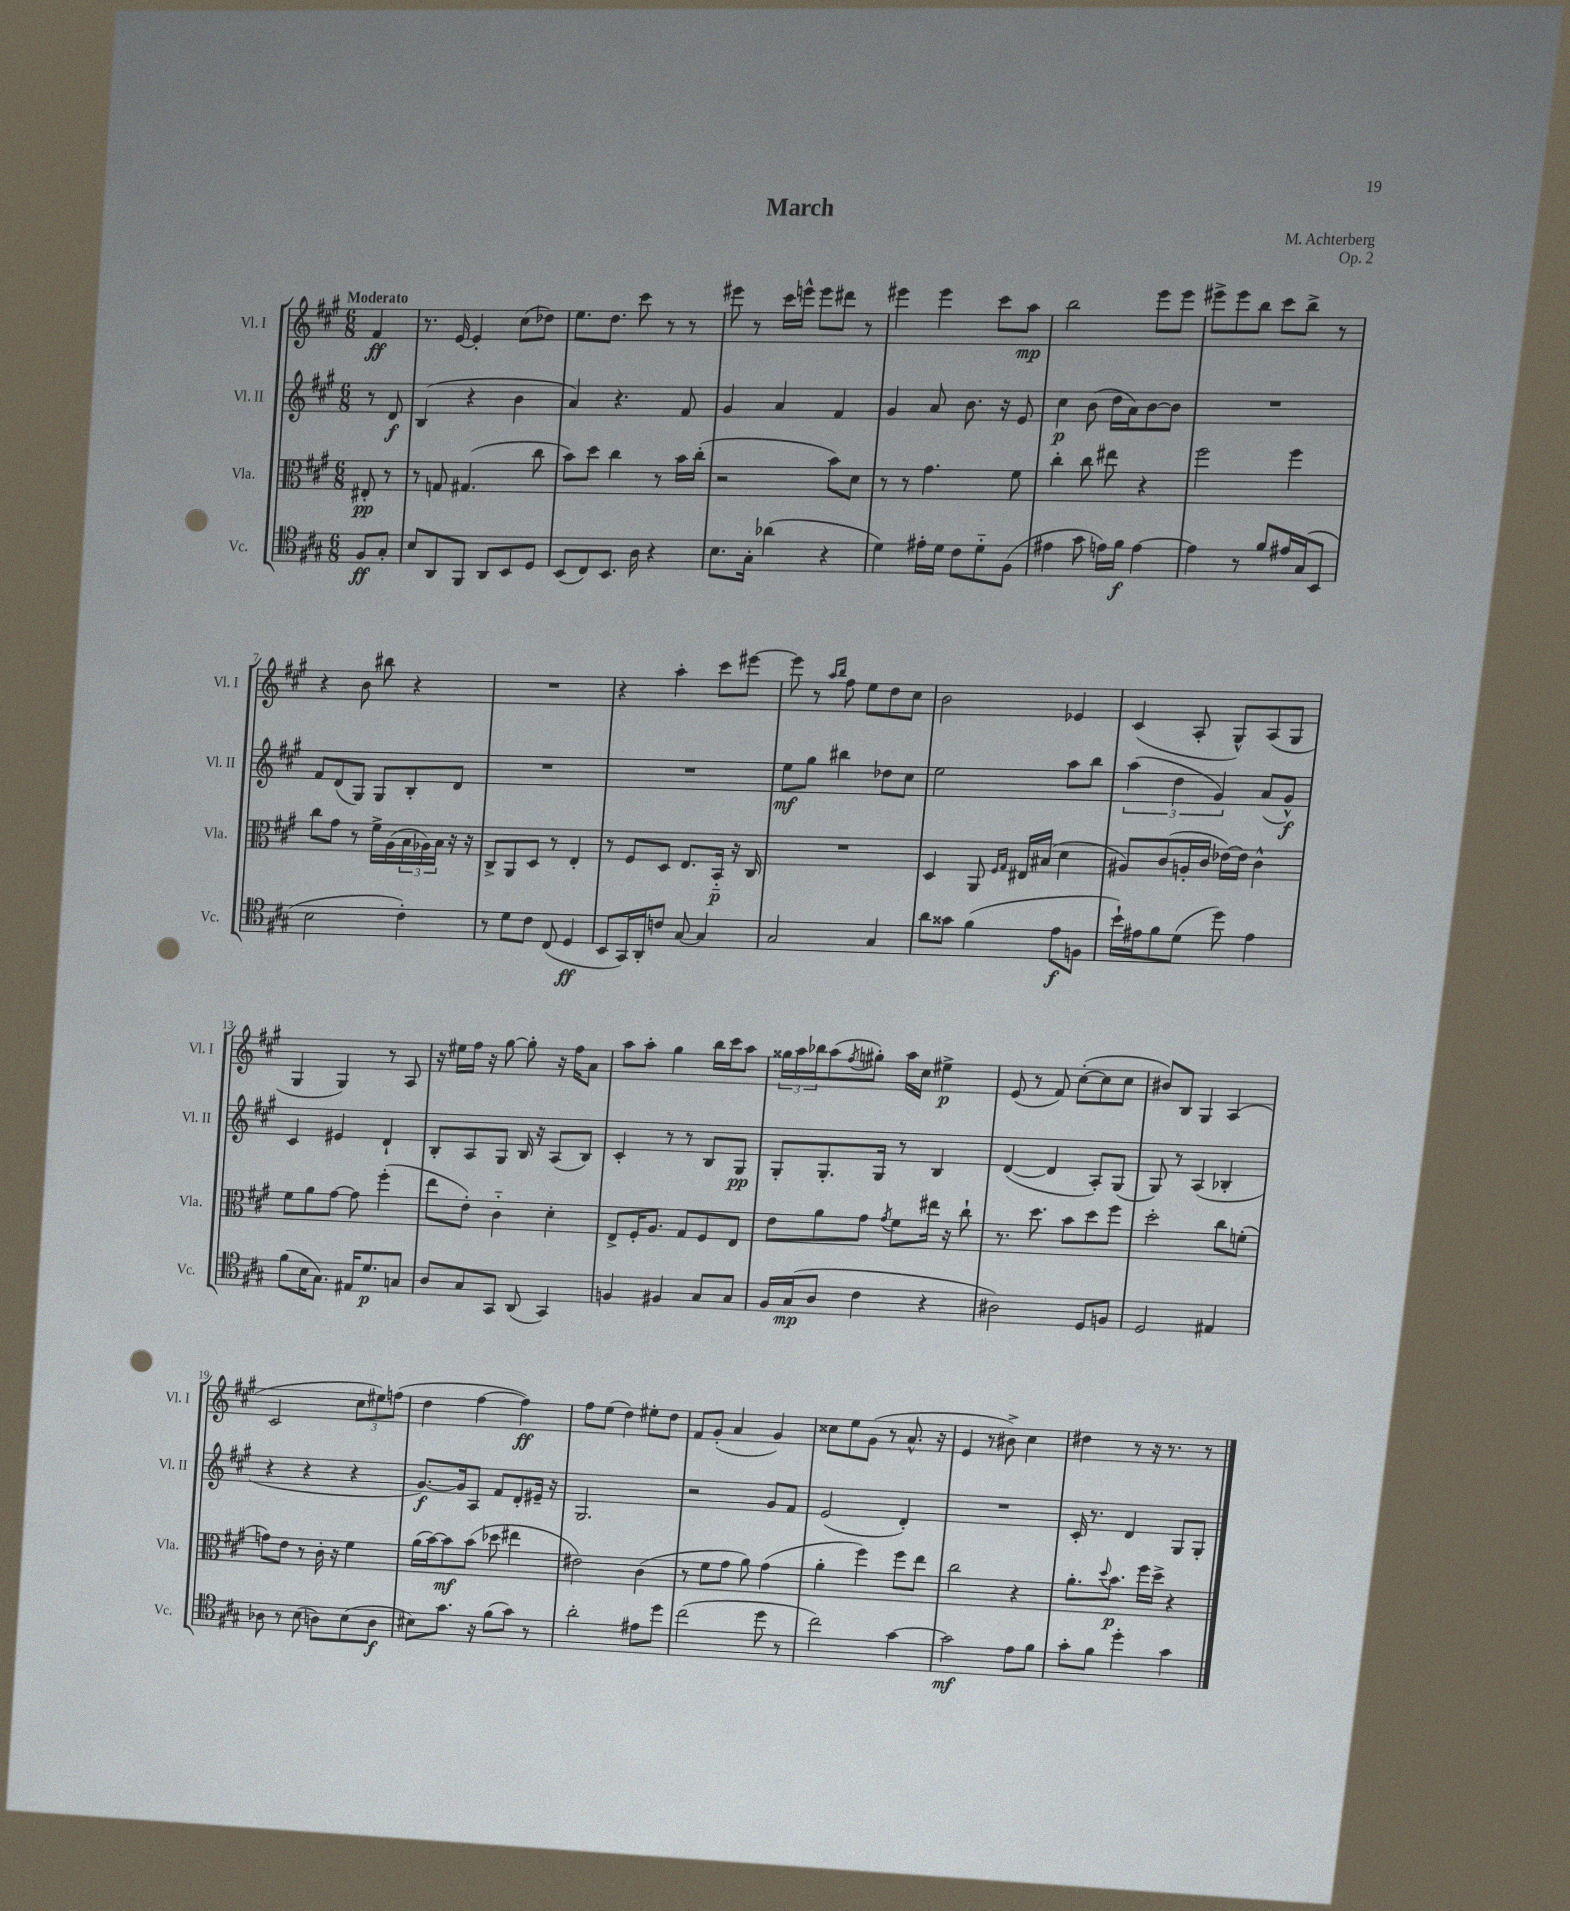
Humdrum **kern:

**kern	**dynam	**kern	**dynam	**kern	**dynam	**kern	**dynam
*part4	*part4	*part3	*part3	*part2	*part2	*part1	*part1
*staff4	*staff4	*staff3	*staff3	*staff2	*staff2	*staff1	*staff1
*I"Vc.	*	*I"Vla.	*	*I"Vl. II	*	*I"Vl. I	*
*I'Vc.	*	*I'Vla.	*	*I'Vl. II	*	*I'Vl. I	*
*clefC4	*	*clefC3	*	*clefG2	*	*clefG2	*
*k[f#c#g#]	*	*k[f#c#g#]	*	*k[f#c#g#]	*	*k[f#c#g#]	*
*M6/8	*	*M6/8	*	*M6/8	*	*M6/8	*
=	=	=	=	=	=	=	=
!	!	!	!	!	!	!LO:TX:a:B:t=Moderato	!
8F#/L	ff	8E#X'/	pp	8r	.	4f#/	ff
8G#'/J	.	8r	.	8d/	f	.	.
=1	=1	=1	=1	=1	=1	=1	=1
8B/L	.	8r	.	(4B/	.	8.r	.
8AA/	.	8Gn/	.	.	.	.	.
.	.	.	.	.	.	[16e/	.
8FF#/J	.	(4.G#X/	.	4r	.	4e'/]	.
8AA/L	.	.	.	.	.	.	.
8BB/	.	.	.	4b\	.	(8cc#\L	.
8D/J	.	8cc#\	.	.	.	8dd-X\J)	.
=2	=2	=2	=2	=2	=2	=2	=2
(8BB/L	.	8b\L)	.	4a/)	.	8.ee\L	.
8C#/)	.	8dd\J	.	.	.	.	.
.	.	.	.	.	.	8.dd\J	.
8.BB/J	.	4cc#\	.	4.r	.	.	.
.	.	.	.	.	.	8ccc#\	.
16A\	.	.	.	.	.	.	.
4r	.	8r	.	.	.	8r	.
.	.	16b\LL	.	8f#/	.	8r	.
.	.	(16cc#'\JJ	.	.	.	.	.
=3	=3	=3	=3	=3	=3	=3	=3
8.B\L	.	2r	.	4g#/	.	8eee#X\	.
.	.	.	.	.	.	8r	.
16G#'\Jk	.	.	.	.	.	.	.
(4a-X\	.	.	.	4a/	.	16ccc#\LL	.
.	.	.	.	.	.	16eeen^^\JJ	.
.	.	.	.	.	.	8eee\L	.
4r	.	8b\L)	.	4f#/	.	8ddd#X\J	.
.	.	8d\J	.	.	.	8r	.
=4	=4	=4	=4	=4	=4	=4	=4
4d\)	.	8r	.	4g#/	.	4eee#X\	.
.	.	8r	.	.	.	.	.
16e#X'\LL	.	4.g#\	.	8a/	.	4eee#\	.
16d\JJ	.	.	.	.	.	.	.
8c#\L	.	.	.	8.b\	.	.	.
8d\	.	.	.	.	.	8ccc#\L	.
.	.	.	.	16r	.	.	.
(8F#\J	.	8f#\	.	8e/	.	8aa\J	mp
=5	=5	=5	=5	=5	=5	=5	=5
4e#X\	.	4cc#'\	.	4cc#\	p	2bb\	.
8g#\	.	8cc#\	.	(8b\	.	.	.
16en\LL)	.	8ee#X\	.	16dd\LL	.	.	.
16f#\JJ	f	.	.	16a\J)	.	.	.
[4e\	.	4r	.	[8b\	.	8eee\L	.
.	.	.	.	8b\J]	.	8eee\J	.
=6	=6	=6	=6	=6	=6	=6	=6
4e\]	.	2ff#\	.	2.r	.	8eee#X^\L	.
.	.	.	.	.	.	8eee#\	.
8r	.	.	.	.	.	8bb\J	.
8f#/L	.	.	.	.	.	8ccc#\L	.
16e#X/L	.	4ff#\	.	.	.	8bb^\J	.
(16G#/J	.	.	.	.	.	.	.
8BB/J	.	.	.	.	.	8r	.
!!LO:LB:g=z
=7	=7	=7	=7	=7	=7	=7	=7
2B\	.	8cc#\L	.	8f#/L	.	4r	.
.	.	8g#\J	.	(8d/	.	.	.
.	.	8r	.	8G#/J)	.	8b\	.
.	.	16f#^\LL	.	8G#/L	.	8bb#X\	.
.	.	(16A\	.	.	.	.	.
4c#'\)	.	24B\	.	8B'/	.	4r	.
.	.	24A-X\)	.	.	.	.	.
.	.	24B\JJ	.	.	.	.	.
.	.	16r	.	8d/J	.	.	.
.	.	16r	.	.	.	.	.
=8	=8	=8	=8	=8	=8	=8	=8
8r	.	8C#^/L	.	2.r	.	2.r	.
8d\L	.	8AA/	.	.	.	.	.
8c#\J	.	8D/J	.	.	.	.	.
(8C#/	.	8r	.	.	.	.	.
4D/	ff	4E'/	.	.	.	.	.
=9	=9	=9	=9	=9	=9	=9	=9
8BB/L	.	8r	.	2.r	.	4r	.
16GG#/L)	.	8F#/L	.	.	.	.	.
16AA'/J	.	.	.	.	.	.	.
8cn/J	.	8D/J	.	.	.	4aa'\	.
[8G#/	.	8.E/L	.	.	.	.	.
4G#/]	.	.	.	.	.	8ccc#\L	.
.	.	16BB/Jk	p	.	.	.	.
.	.	16r	.	.	.	[8eee#X\J	.
.	.	16C#/	.	.	.	.	.
=10	=10	=10	=10	=10	=10	=10	=10
2G#/	.	2.r	.	8ee\L	mf	8eee#\]	.
.	.	.	.	8gg#\J	.	8r	.
.	.	.	.	.	.	16qqaa/LL	.
.	.	.	.	.	.	16qqbb/JJ	.
.	.	.	.	4bb#X\	.	8ff#\	.
.	.	.	.	.	.	8ee\L	.
4G#/	.	.	.	8dd-X\L	.	8dd\	.
.	.	.	.	8cc#\J	.	8cc#\J	.
=11	=11	=11	=11	=11	=11	=11	=11
8a\L	.	4D/	.	2ee\	.	2b\	.
8g##X\J	.	.	.	.	.	.	.
(4f#\	.	8AA/	.	.	.	.	.
.	.	16qqF#/LL	.	.	.	.	.
.	.	16qqG#/JJ	.	.	.	.	.
.	.	16E#X/LL	.	.	.	.	.
.	.	(16B#X/JJ	.	.	.	.	.
8e\L	f	4d\	.	8aa\L	.	4e-X/	.
8Fn\J	.	.	.	8bb\J	.	.	.
=12	=12	=12	=12	=12	=12	=12	=12
16b`\LL)	.	8A#X/L)	.	(6aa\	.	(4c#/	.
16e#X\J	.	.	.	.	.	.	.
8f#\	.	(8c#/	.	.	.	.	.
.	.	.	.	6dd\	.	.	.
(8d\J	.	16An'/L	.	.	.	8A'/	.
.	.	16c#/JJ	.	.	.	.	.
.	.	.	.	6g#/)	.	.	.
8dd\)	.	[16e-X\LL)	.	.	.	8G#^^/L)	.
.	.	16e-\JJ]	.	.	.	.	.
4e#\	.	4c#^^\	.	(8a/L	.	(8A/	.
.	.	.	.	8g#^^/J)	f	8G#/J	.
!!LO:LB:g=z
=13	=13	=13	=13	=13	=13	=13	=13
(8f#\L	.	8f#\L	.	4c#/	.	4G#/	.
16B\K	.	8a\	.	.	.	.	.
8.G#\J)	.	.	.	.	.	.	.
.	.	[8g#\J	.	4e#X/	.	4G#/)	.
16E#X/KL	.	8g#\]	.	.	.	.	.
8.d/	p	.	.	.	.	.	.
.	.	(4ff#'\	.	4d`/	.	8r	.
8Gn/J	.	.	.	.	.	8A/	.
=14	=14	=14	=14	=14	=14	=14	=14
8A/L	.	8ee\L	.	8B'/L	.	16r	.
.	.	.	.	.	.	16ee#X\LL	.
8G#/	.	8e'\J)	.	8A/	.	16ff#\JJ	.
.	.	.	.	.	.	16r	.
8GG#/J	.	4c#\	.	8G#/J	.	[8gg#\	.
(8AA/	.	.	.	16B/	.	8gg#'\]	.
.	.	.	.	16r	.	.	.
4GG#/)	.	4d'\	.	(8A/L	.	16r	.
.	.	.	.	.	.	16ff#\KL	.
.	.	.	.	8B/J)	.	8a\J	.
=15	=15	=15	=15	=15	=15	=15	=15
4Fn/	.	8E^/L	.	4c#'/	.	8aa\L	.
.	.	16F#'/K	.	.	.	8aa'\J	.
.	.	8.A/J	.	.	.	.	.
4F#X/	.	.	.	8r	.	4gg#\	.
.	.	8G#/L	.	8r	.	.	.
8G#/L	.	8F#/	.	8B/L	.	16bb\LL	.
.	.	.	.	.	.	16ccc#\J	.
8G#/J	.	8E/J	.	8G#/J	pp	8aa\J	.
=16	=16	=16	=16	=16	=16	=16	=16
16F#/LL	.	8e\L	.	8G#'/L	.	24gg##X\LL	.
.	.	.	.	.	.	24aa\	.
(16G#/J	mp	.	.	.	.	.	.
.	.	.	.	.	.	24bb-X\J	.
8A/J	.	8a\	.	8.G#'/	.	(8aa\	.
.	.	.	.	.	.	8qff#/	.
4c#\	.	8g#\J	.	.	.	8gg#X'\J)	.
.	.	.	.	16G#/Jk	.	.	.
.	.	8qg#/	.	.	.	.	.
.	.	8f#\L	.	8r	.	16aa\LL	.
.	.	.	.	.	.	16cc#\JJ	.
4r	.	16ee#X\Jk	.	4B/	.	4ee#X^\	p
.	.	16r	.	.	.	.	.
.	.	8cc#`\	.	.	.	.	.
=17	=17	=17	=17	=17	=17	=17	=17
2A#X\)	.	8.r	.	([4d/	.	(8e/	.
.	.	.	.	.	.	8r	.
.	.	8.dd\	.	.	.	.	.
.	.	.	.	4d/]	.	8f#/)	.
.	.	8b\L	.	.	.	([8cc#'\L	.
8D/L	.	8dd\	.	8A'/L)	.	8cc#\]	.
8Fn/J	.	8ff#\J	.	(8G#/J	.	8cc#\J	.
=18	=18	=18	=18	=18	=18	=18	=18
2D/	.	2dd'\	.	8G#/)	.	8b#X/L)	.
.	.	.	.	8r	.	8B/J	.
.	.	.	.	(4A/	.	4G#/	.
4E#X/	.	8cc#\L	.	4B-X'/	.	(4A/	.
.	.	(8fn'\J	.	.	.	.	.
!!LO:LB:g=z
=19	=19	=19	=19	=19	=19	=19	=19
8A-X\	.	8gn\L)	.	4r	.	2c#/	.
8r	.	8e\J	.	.	.	.	.
(8B\	.	8r	.	4r	.	.	.
8An\L)	.	16c#'\	.	.	.	.	.
.	.	16r	.	.	.	.	.
(8B\	.	4f#\	.	4r	.	12cc#\L	.
.	.	.	.	.	.	12ee#X\)	.
8A\J	f	.	.	.	.	.	.
.	.	.	.	.	.	(12ffn\J	.
=20	=20	=20	=20	=20	=20	=20	=20
8B#X\L)	.	(16a\LL	.	[8.g#/L)	f	4dd\	.
.	.	[16b\J)	.	.	.	.	.
8.g#\J	.	8b\]	mf	.	.	.	.
.	.	.	.	16g#/k]	.	.	.
.	.	(8b\J	.	8A/J	.	[4ff#\	.
16r	.	.	.	.	.	.	.
(8f#\L	.	8dd-X\	.	8f#/L	.	.	.
8g#\J)	.	4ee#X\	.	8d'/	.	4ff#\])	ff
8r	.	.	.	16e#X~/Jk	.	.	.
.	.	.	.	16r	.	.	.
=21	=21	=21	=21	=21	=21	=21	=21
2a'\	.	2e#X\)	.	2.G#/	.	8ff#\L	.
.	.	.	.	.	.	(8ee\J	.
.	.	.	.	.	.	4dd\)	.
8e#X\L	.	(4c#\	.	.	.	8ee#X'\L	.
8dd\J	.	.	.	.	.	8dd\J	.
=22	=22	=22	=22	=22	=22	=22	=22
(2cc#\	.	8r	.	2r	.	8f#/L	.
.	.	8f#\L	.	.	.	(8g#'/J	.
.	.	8g#\J	.	.	.	4a/	.
.	.	8a\)	.	.	.	.	.
8dd\	.	(4g#\	.	8g#/L	.	4g#/)	.
8r	.	.	.	8f#/J	.	.	.
=23	=23	=23	=23	=23	=23	=23	=23
2cc#\)	.	4a'\	.	(2e/	.	8cc##X\L	.
.	.	.	.	.	.	8ee\	.
.	.	4ff#\)	.	.	.	(8g#\J	.
.	.	.	.	.	.	8r	.
[4g#\	.	8ff#\L	.	4d'/)	.	8.a^^/	.
.	.	8ee\J	.	.	.	.	.
.	.	.	.	.	.	16r	.
=24	=24	=24	=24	=24	=24	=24	=24
2g#\]	mf	2cc#\	.	2.r	.	4e/	.
.	.	.	.	.	.	8r	.
.	.	.	.	.	.	8b#X^\)	.
8e\L	.	4r	.	.	.	4cc#\	.
8f#\J	.	.	.	.	.	.	.
=25	=25	=25	=25	=25	=25	=25	=25
8g#'\L	.	8.a'\L	.	16c#'/	.	4dd#X\	.
.	.	.	.	8.r	.	.	.
8f#\J	.	.	.	.	.	.	.
.	.	8qqdd/	.	.	.	.	.
.	.	8.b\J	p	.	.	.	.
4dd'\	.	.	.	4d/	.	8r	.
.	.	16ff#\LL	.	.	.	16r	.
.	.	16dd^\JJ	.	.	.	8.r	.
4g#\	.	4r	.	8G#/L	.	.	.
.	.	.	.	8G#'/J	.	8r	.
==	==	==	==	==	==	==	==
*-	*-	*-	*-	*-	*-	*-	*-
